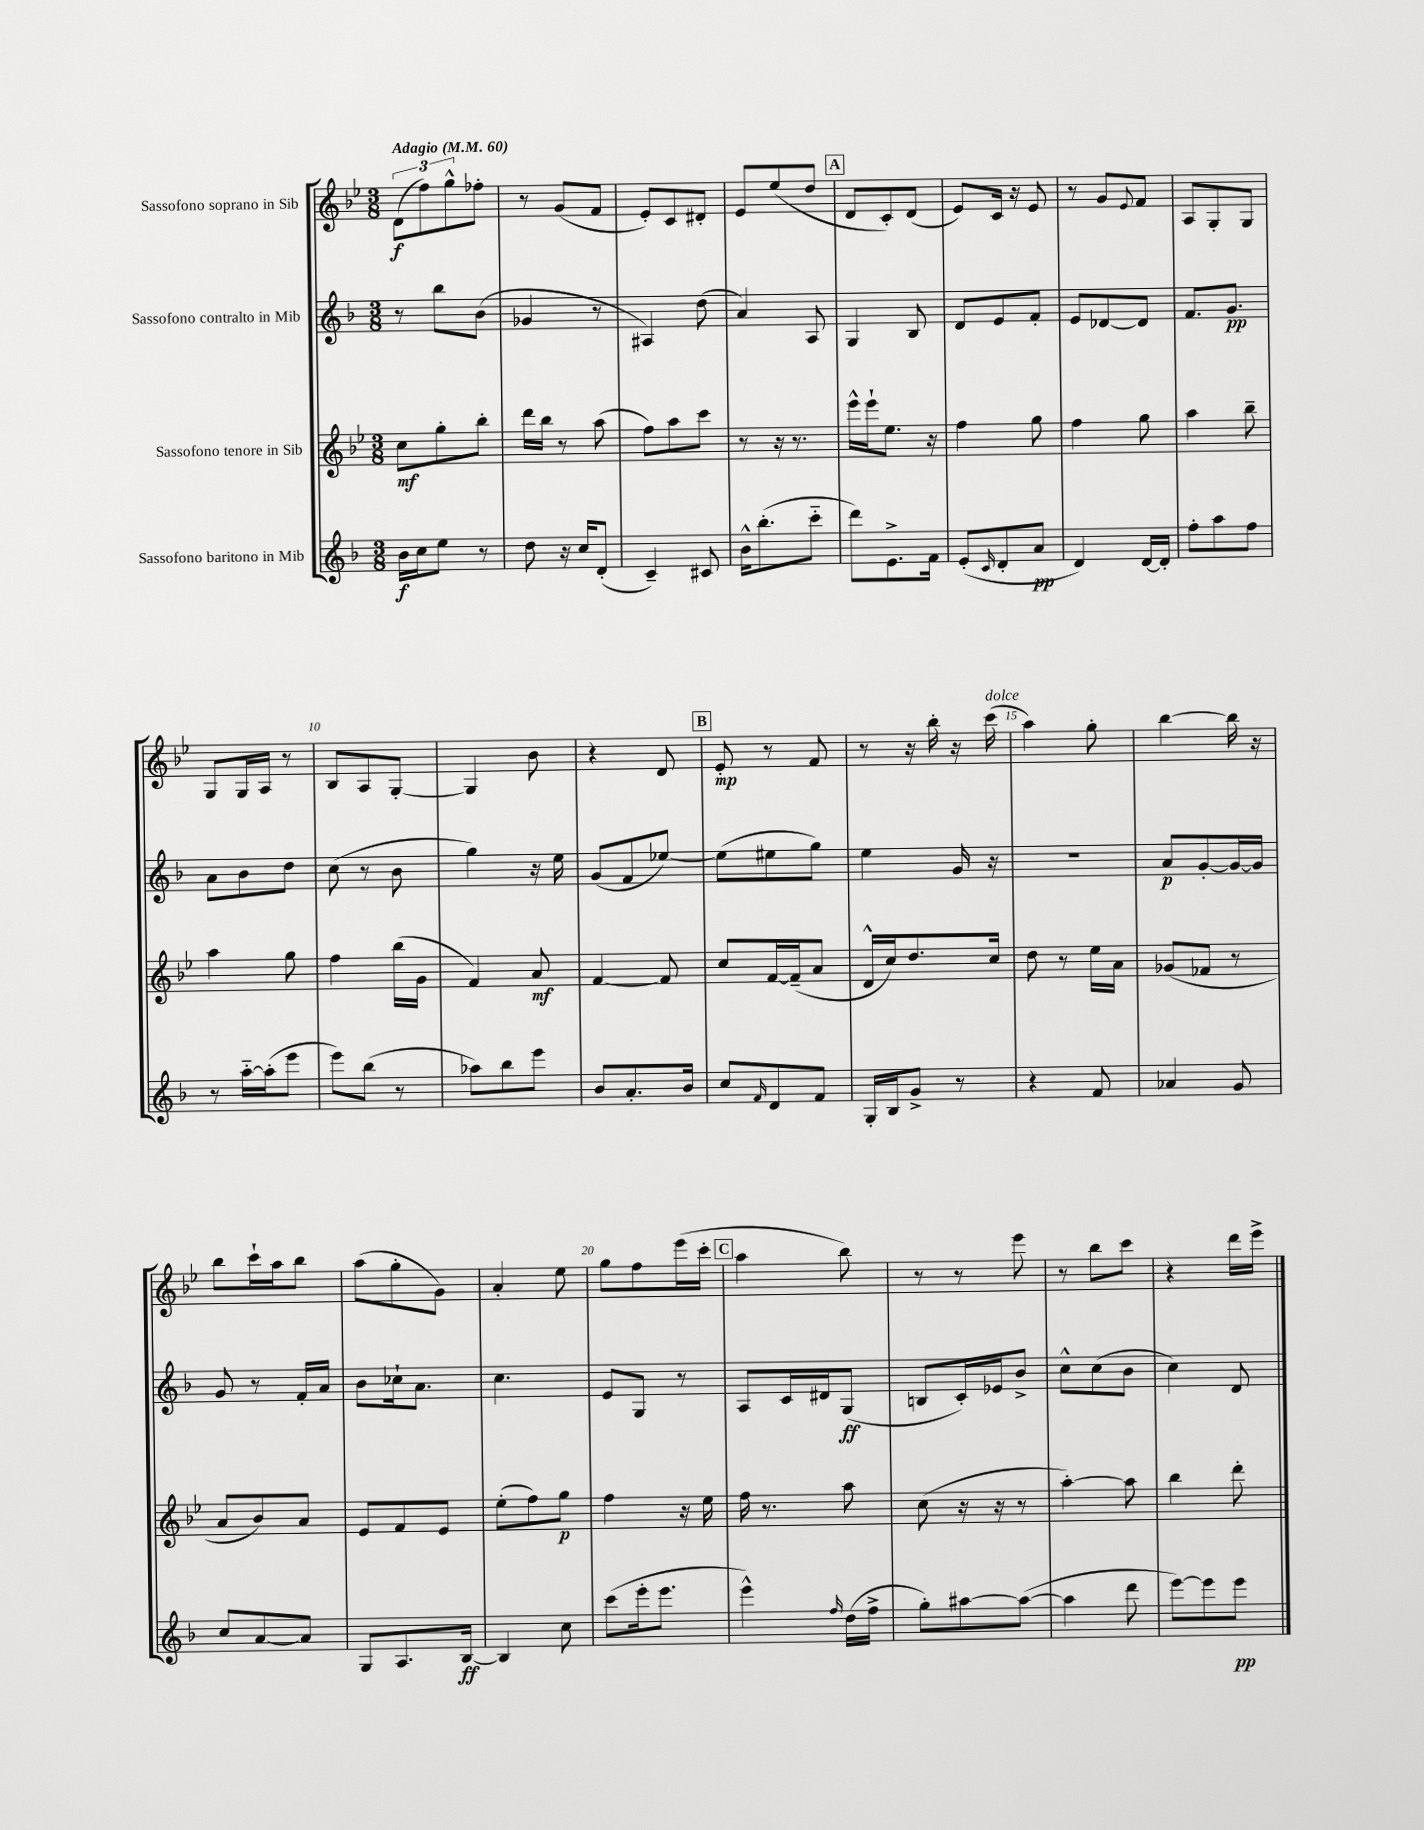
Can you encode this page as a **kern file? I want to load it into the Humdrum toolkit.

**kern	**kern	**kern	**kern
*staff4	*staff3	*staff2	*staff1
*clefG2	*clefG2	*clefG2	*clefG2
*k[b-]	*k[b-e-]	*k[b-]	*k[b-e-]
*M3/8	*M3/8	*M3/8	*M3/8
*MM60	*MM60	*MM60	*MM60
16b-\LL	8cc\L	8r	(12d\L
16cc\J	.	.	.
.	.	.	12ff\)
8ee\J	8gg'\	8bb-\L	.
.	.	.	12gg^^\
8r	8bb-'\J	(8b-\J	8ff-'\J
=	=	=	=
8dd\	16ddd\LL	4g-/	8r
.	16bb-\JJ	.	.
16r	8r	.	(8g/L
16cc/LK	.	.	.
(8d'/J	(8aa\	8r	8f/J
=	=	=	=
4c~/)	8ff\L)	4A#/)	8e-'/L)
.	8aa\	.	8c/
8c#/	8ccc\J	(8dd\	8d#'/J
=	=	=	=
16b-^^\LK	8r	4a/)	8e-/L
(8.bb-'\	.	.	.
.	16r	.	(8ee-/
.	8.r	.	.
8ccc'~\J	.	8A/	8dd/J
=	=	=	=
8ddd\L)	16eee-^^\LL	4G/	8d/L
.	16eee-`\J	.	.
8.e^\	8.ee-\J	.	8c'/)
.	.	8B-/	(8d/J
16f\Jk	16r	.	.
=	=	=	=
(8e'/L	4ff\	8d/L	8e-/L)
16qqc/	.	.	.
8d'/	.	8e/	16c/Jk
.	.	.	16r
8a/J	8gg\	8f'/J	8e-/
=	=	=	=
4d/)	4ff\	8e/L	8r
.	.	[8d-/	8g/L
.	.	.	8qqe-/
[16d/LL	8gg\	8d-/]J	8f/J
16d'/]JJ	.	.	.
=	=	=	=
8ff'\L	4aa\	8.f/L	8A/L
8aa\	.	.	8G'/
.	.	8.g/J	.
8ff\J	8bb-~\	.	8G/J
=	=	=	=
8r	4aa\	8a\L	8G/L
[16aa'~\LL	.	8b-\	16G/L
(16aa'\]J	.	.	16A/JJ
8eee\J	8gg\	8dd\J	8r
=	=	=	=
8eee\L)	4ff\	(8cc\	8B-/L
(8bb-\J	.	8r	8A/
8r	(16bb-\LL	8b-\	[8G'/J
.	16g\JJ	.	.
=	=	=	=
8aa-\L)	4f/)	4gg\)	4G/]
8bb-\	.	.	.
8eee\J	8a/	16r	8b-\
.	.	16ee\	.
=	=	=	=
8b-/L	[4f/	(8g/L	4r
8.a'/	.	8f/	.
.	8f/]	[8ee-/J)	8d/
16b-/Jk	.	.	.
=	=	=	=
8cc/L	8cc/L	(8ee-\]L	8e-'/
16qqf/	.	.	.
8d/	[16f/L	8ee#\	8r
.	(16f~/]J	.	.
8f/J	8a/J	8gg\J)	8f/
=	=	=	=
16G'/LL	16d^^/LL	4ee\	8r
16B-/J	16cc/J)	.	.
8g^/J	8.dd/	.	16r
.	.	.	16bb-'\
8r	.	16g/	16r
.	16cc/Jk	16r	(16ccc\
=	=	=	=
4r	8dd\	4.r	4aa\)
.	8r	.	.
8f/	16ee-\LL	.	8gg'\
.	16a\JJ	.	.
=	=	=	=
4a-/	(8g-/L	8a/L	[4bb-\
.	8f-/J	[8g'/	.
8g/	8r	16g/_L	16bb-\]
.	.	16g/]JJ	16r
=	=	=	=
8cc/L	8a/L	8g/	8bb-\L
[8a/	8b-/)	8r	16ccc`\L
.	.	.	16aa\J
8a/]J	8a/J	16f'/LL	8bb-\J
.	.	16a/JJ	.
=	=	=	=
8G/L	8e-/L	8b-\L	(8aa\L
8.A/	8f/	16cc-`\k	8gg'\
.	.	8.a\J	.
.	8e-/J	.	8g\J)
[16B-/Jk	.	.	.
=	=	=	=
4B-/]	(8ee-'\L	4.cc\	4a'/
.	8ff\)	.	.
8cc\	8gg\J	.	8ee-\
=	=	=	=
(8ccc\L	4ff\	8e/L	8gg\L
16eee'\k	.	8G/J	8ff\
8.eee\J	.	.	.
.	16r	8r	(16eee-\L
.	16ee-\	.	16ccc'\JJ
=	=	=	=
4eee^^\)	16ff\	8A/L	4aa\
.	8.r	.	.
.	.	16c/L	.
.	.	16d#/J	.
16qqff/	.	.	.
(16dd\LL	8aa\	(8G/J	8bb-\)
16ff^\JJ	.	.	.
=	=	=	=
8gg'\L)	(8cc\	8B/L	8r
[8aa#\	16r	16c'/L)	8r
.	16r	16e-/J	.
(8aa#\_J	8r	8b-^/J	8eee-\
=	=	=	=
4aa#\]	[4aa'\)	8cc^^\L	8r
.	.	(8cc\	8bb-\L
8ddd\	8aa\]	8b-\J	8ccc\J
=	=	=	=
[8eee\L)	4bb-\	4cc\)	4r
8eee\]	.	.	.
8eee\J	8ddd'\	8d/	16ddd\LL
.	.	.	16eee-^\JJ
==	==	==	==
*-	*-	*-	*-
